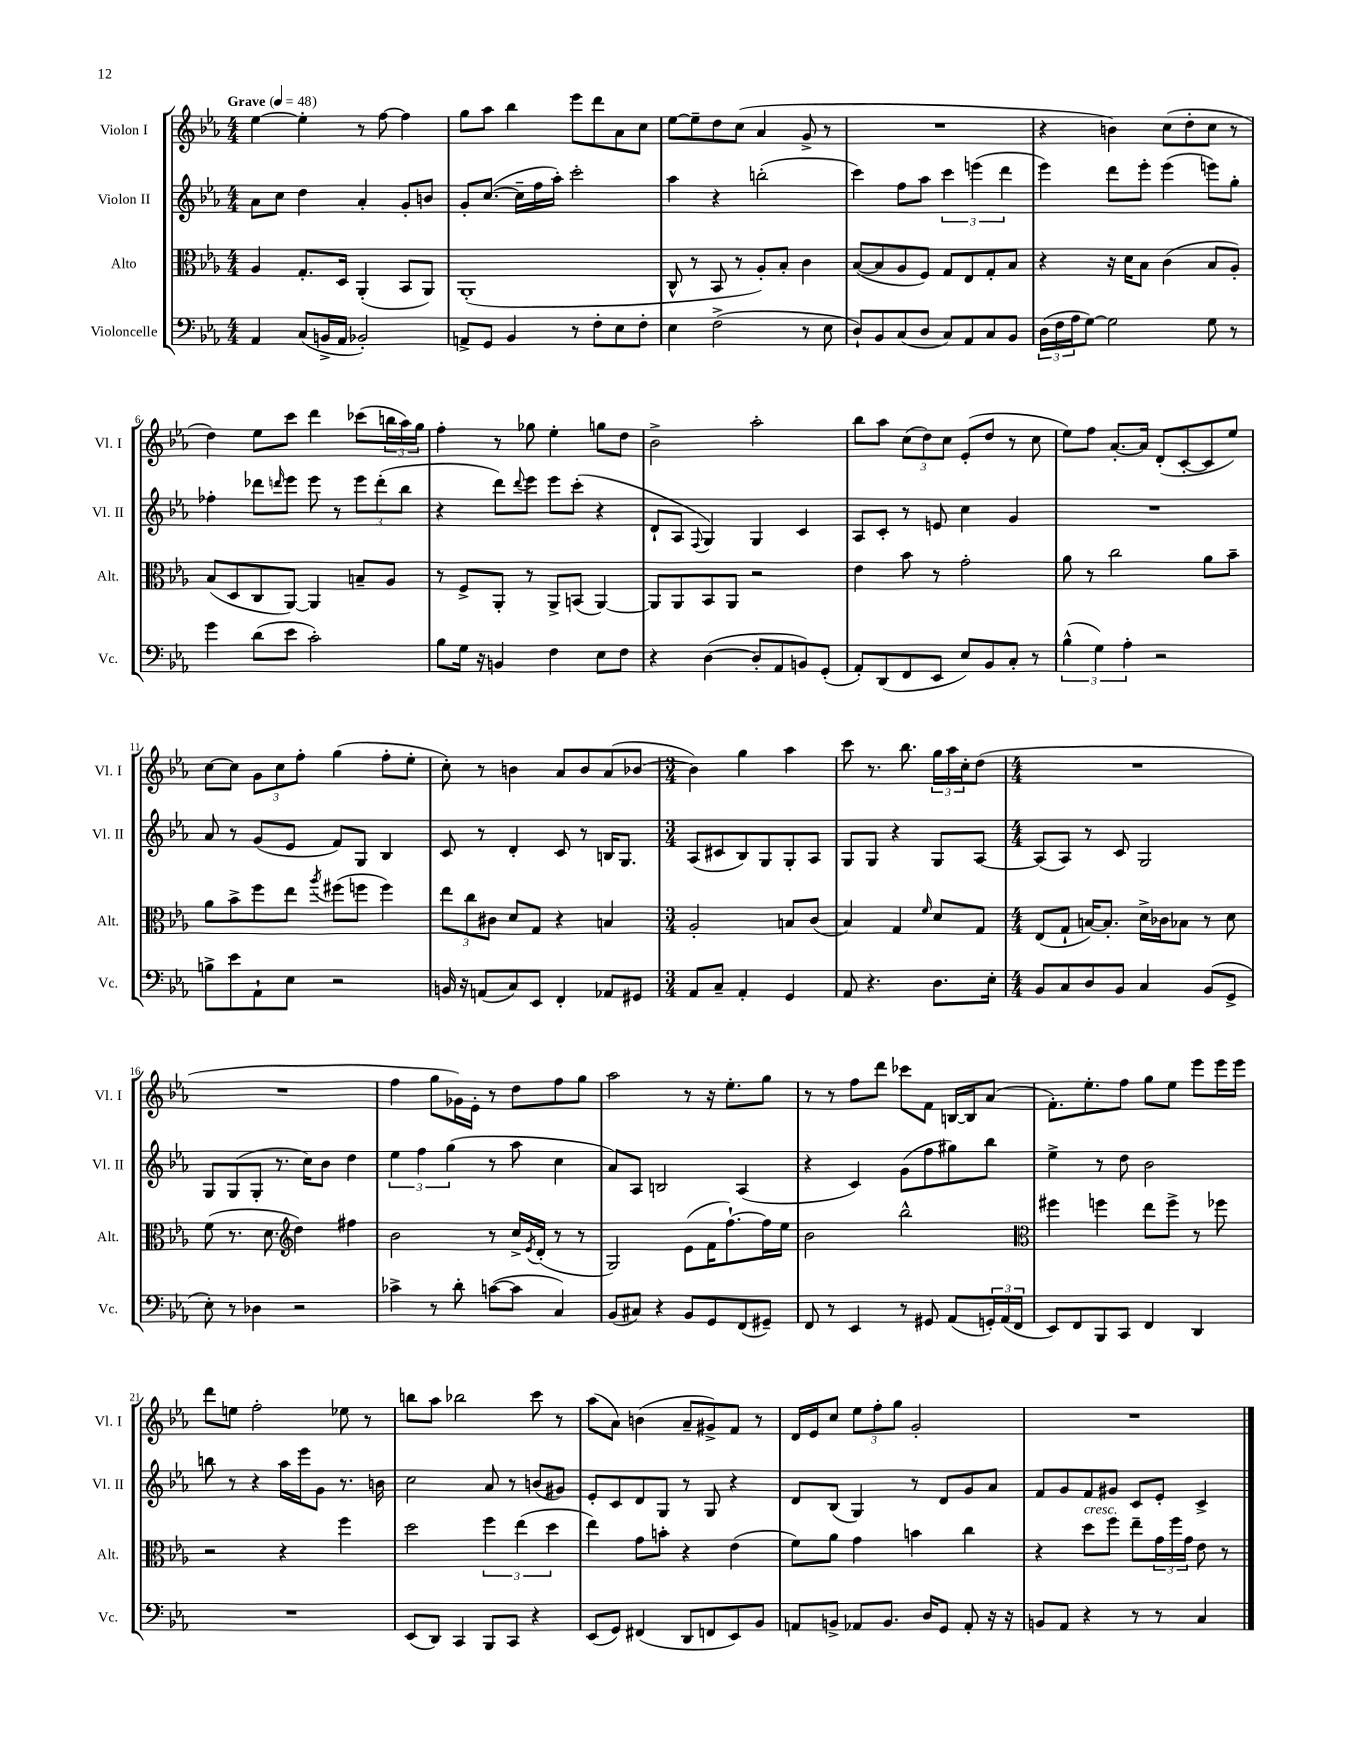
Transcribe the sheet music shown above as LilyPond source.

<<
\new StaffGroup <<
\new Staff = "s0" \with { instrumentName = "Violon I" shortInstrumentName = "Vl. I" } {
    \clef treble \key ees \major \numericTimeSignature \time 4/4 \tempo "Grave" 4 = 48
    ees''4~ ees''4-. r8 f''8~ f''4 |
    g''8 aes''8 bes''4 ees'''8 d'''8 aes'8 c''8 |
    ees''8~ ees''8-- d''8 c''8( aes'4 g'8-> r8 |
    R1 |
    r4 b'4) c''8( d''8-. c''8 r8 |
    d''4) ees''8 c'''8 d'''4 ces'''8( \tuplet 3/2 { b''16 aes''16) g''16 } |
    f''4-. r8 ges''8 ees''4-. g''8 d''8 |
    bes'2-> aes''2-. |
    bes''8 aes''8 \tuplet 3/2 { c''8( d''8) c''8 } ees'8-.( d''8 r8 c''8 |
    ees''8) f''8 aes'8.~-. aes'16 d'8-.( c'8~-. c'8 ees''8) |
    c''8~ c''8 \tuplet 3/2 { g'8 c''8 f''8-. } g''4( f''8-. ees''8-. |
    c''8-.) r8 b'4 aes'8 b'8 aes'8( bes'8~ |
    \numericTimeSignature \time 3/4 bes'4) g''4 aes''4 |
    c'''8 r8. bes''8. \tuplet 3/2 { g''16 aes''16 c''16-. } d''8( |
    \numericTimeSignature \time 4/4 R1 |
    R1 |
    f''4 g''8 ges'16) ees'16-. r8 d''8 f''8 g''8 |
    aes''2 r8 r16 ees''8.-. g''8 |
    r8 r8 f''8 d'''8 ces'''8 f'8 b16~ b16 aes'8( |
    f'8.-.) ees''8.-. f''8 g''8 ees''8 ees'''8 ees'''16 ees'''16 |
    d'''8 e''8 f''2-. ees''8 r8 |
    b''8 aes''8 bes''2 c'''8 r8 |
    aes''8( aes'8) b'4( aes'8-- gis'8->) f'8 r8 |
    d'16 ees'16 c''8 \tuplet 3/2 { ees''8 f''8-. g''8 } g'2-. |
    R1 \bar "|." |
}
\new Staff = "s1" \with { instrumentName = "Violon II" shortInstrumentName = "Vl. II" } {
    \clef treble \key ees \major \numericTimeSignature \time 4/4
    aes'8 c''8 d''4 aes'4-. g'8-. b'8 |
    g'8-. c''8.~( c''16-- f''16 aes''16-.) c'''2-. |
    aes''4 r4 b''2-.( |
    c'''4) f''8 aes''8 \tuplet 3/2 { c'''4 e'''4( d'''4 } |
    ees'''4) d'''8 ees'''8-. ees'''4( e'''8) g''8-. |
    fes''4-. des'''8 \grace { d'''16 } ees'''8 ees'''8 r8 \tuplet 3/2 { ees'''8 d'''8-.( bes''8 } |
    r4 d'''8) \appoggiatura { d'''8 } ees'''8 ees'''8 c'''8-.( r4 |
    d'8-! aes8 \appoggiatura { f8 } g4) g4 c'4 |
    aes8 c'8-. r8 e'8 c''4 g'4 |
    R1 |
    aes'8 r8 g'8( ees'8 f'8) g8 bes4 |
    c'8 r8 d'4-. c'8 r8 b16 g8. |
    \numericTimeSignature \time 3/4 aes8( cis'8 bes8) g8 g8-. aes8 |
    g8 g8 r4 g8 aes8~ |
    \numericTimeSignature \time 4/4 aes8( aes8) r8 c'8 g2 |
    g8 g8( g8-. r8. c''16) bes'8 d''4 |
    \tuplet 3/2 { ees''4 f''4 g''4( } r8 aes''8 c''4 |
    aes'8) aes8 b2 aes4( |
    r4 c'4) g'8( f''8 gis''8) bes''8 |
    ees''4-> r8 d''8 bes'2 |
    b''8 r8 r4 aes''16 ees'''16 g'8 r8. b'16 |
    c''2 aes'8 r8 b'8( gis'8) |
    ees'8-. c'8 d'8 g8 r8 g8 r4 |
    d'8 bes8( g4) r8 d'8 g'8 aes'8 |
    f'8 g'8 f'8 gis'8 c'8 ees'8-. c'4-> \bar "|." |
}
\new Staff = "s2" \with { instrumentName = "Alto" shortInstrumentName = "Alt." } {
    \clef alto \key ees \major \numericTimeSignature \time 4/4
    aes4 g8.-. d16 aes,4-.( bes,8 aes,8) |
    aes,1-.( |
    c8-^ r8 bes,8 r8 aes8-.) bes8-. c'4 |
    bes8~( bes8 aes8 f8) g8 ees8 g8-. bes8 |
    r4 r16 d'16 bes8 c'4( bes8 aes8-.) |
    bes8( d8 c8 aes,8~) aes,4 b8-- aes8 |
    r8 f8-> aes,8-. r8 aes,8-> b,8( aes,4~) |
    aes,8 aes,8 bes,8 aes,8 r2 |
    ees'4 bes'8 r8 g'2-. |
    aes'8 r8 c''2 aes'8 bes'8-- |
    aes'8 bes'8-> f''8 ees''8 \acciaccatura { aes''8 } fis''8( f''8 f''4) |
    \tuplet 3/2 { ees''8 c''8 cis'8 } d'8 g8 r4 b4 |
    \numericTimeSignature \time 3/4 aes2-. b8 c'8( |
    bes4) g4 \grace { f'16 } d'8 g8 |
    \numericTimeSignature \time 4/4 ees8( g8-! b16~) b8.-. d'16-> ces'16 bes8 r8 d'8 |
    f'8( r8. d'8. \clef treble d''4) fis''4 |
    bes'2 r8 c''16-> \acciaccatura { ees'8 } d'16-.( r8 r8 |
    g2) ees'8( f'16 f''8.~-!) f''16 ees''16 |
    bes'2 bes''2-^ |
    \clef alto fis''4 f''4 ees''8 f''8-> r8 fes''8 |
    r2 r4 f''4 |
    d''2 \tuplet 3/2 { f''4 ees''4( d''4 } |
    ees''4) g'8 b'8-. r4 ees'4( |
    f'8) aes'8 g'4 b'4 c''4 |
    r4 d''8^\markup { \italic "cresc." } f''8 ees''8-- \tuplet 3/2 { g'16 f''16 g'16 } ees'8 r8 \bar "|." |
}
\new Staff = "s3" \with { instrumentName = "Violoncelle" shortInstrumentName = "Vc." } {
    \clef bass \key ees \major \numericTimeSignature \time 4/4
    aes,4 c8( b,16-> aes,16 bes,2-.) |
    a,8-> g,8 bes,4 r8 f8-. ees8 f8-. |
    ees4 f2->( r8 ees8 |
    d8-!) bes,8 c8( d8 c8) aes,8 c8 bes,8 |
    \tuplet 3/2 { d16( f16 aes16 } g8~) g2 g8 r8 |
    g'4 d'8( ees'8 c'2-.) |
    bes8 g16 r16 b,4 f4 ees8 f8 |
    r4 d4~( d8-. aes,8 b,8) g,8-.( |
    aes,8-.) d,8( f,8 ees,8 ees8) bes,8 c8-. r8 |
    \tuplet 3/2 { bes4-^( g4) aes4-. } r2 |
    b8-> ees'8 aes,8-! ees8 r2 |
    b,16 r16 a,8( c8) ees,8 f,4-. aes,8 gis,8 |
    \numericTimeSignature \time 3/4 aes,8 c8-- aes,4-. g,4 |
    aes,8 r4. d8. ees16-. |
    \numericTimeSignature \time 4/4 bes,8 c8 d8 bes,8 c4 bes,8( g,8-> |
    ees8-.) r8 des4 r2 |
    ces'4-> r8 d'8-. c'8~( c'8 c4) |
    bes,8( cis8) r4 bes,8 g,8 f,8( gis,8--) |
    f,8 r8 ees,4 r8 gis,8 aes,8( \tuplet 3/2 { g,16-.) aes,16( f,16 } |
    ees,8) f,8 bes,,8 c,8 f,4 d,4 |
    R1 |
    ees,8( d,8) c,4 bes,,8 c,8 r4 |
    ees,8( g,8) fis,4( d,8 f,8 ees,8) bes,8 |
    a,8 b,8-> aes,8 b,8. d16 g,8 aes,8-. r16 r16 |
    b,8 aes,8 r4 r8 r8 c4 \bar "|." |
}
>>
>>
